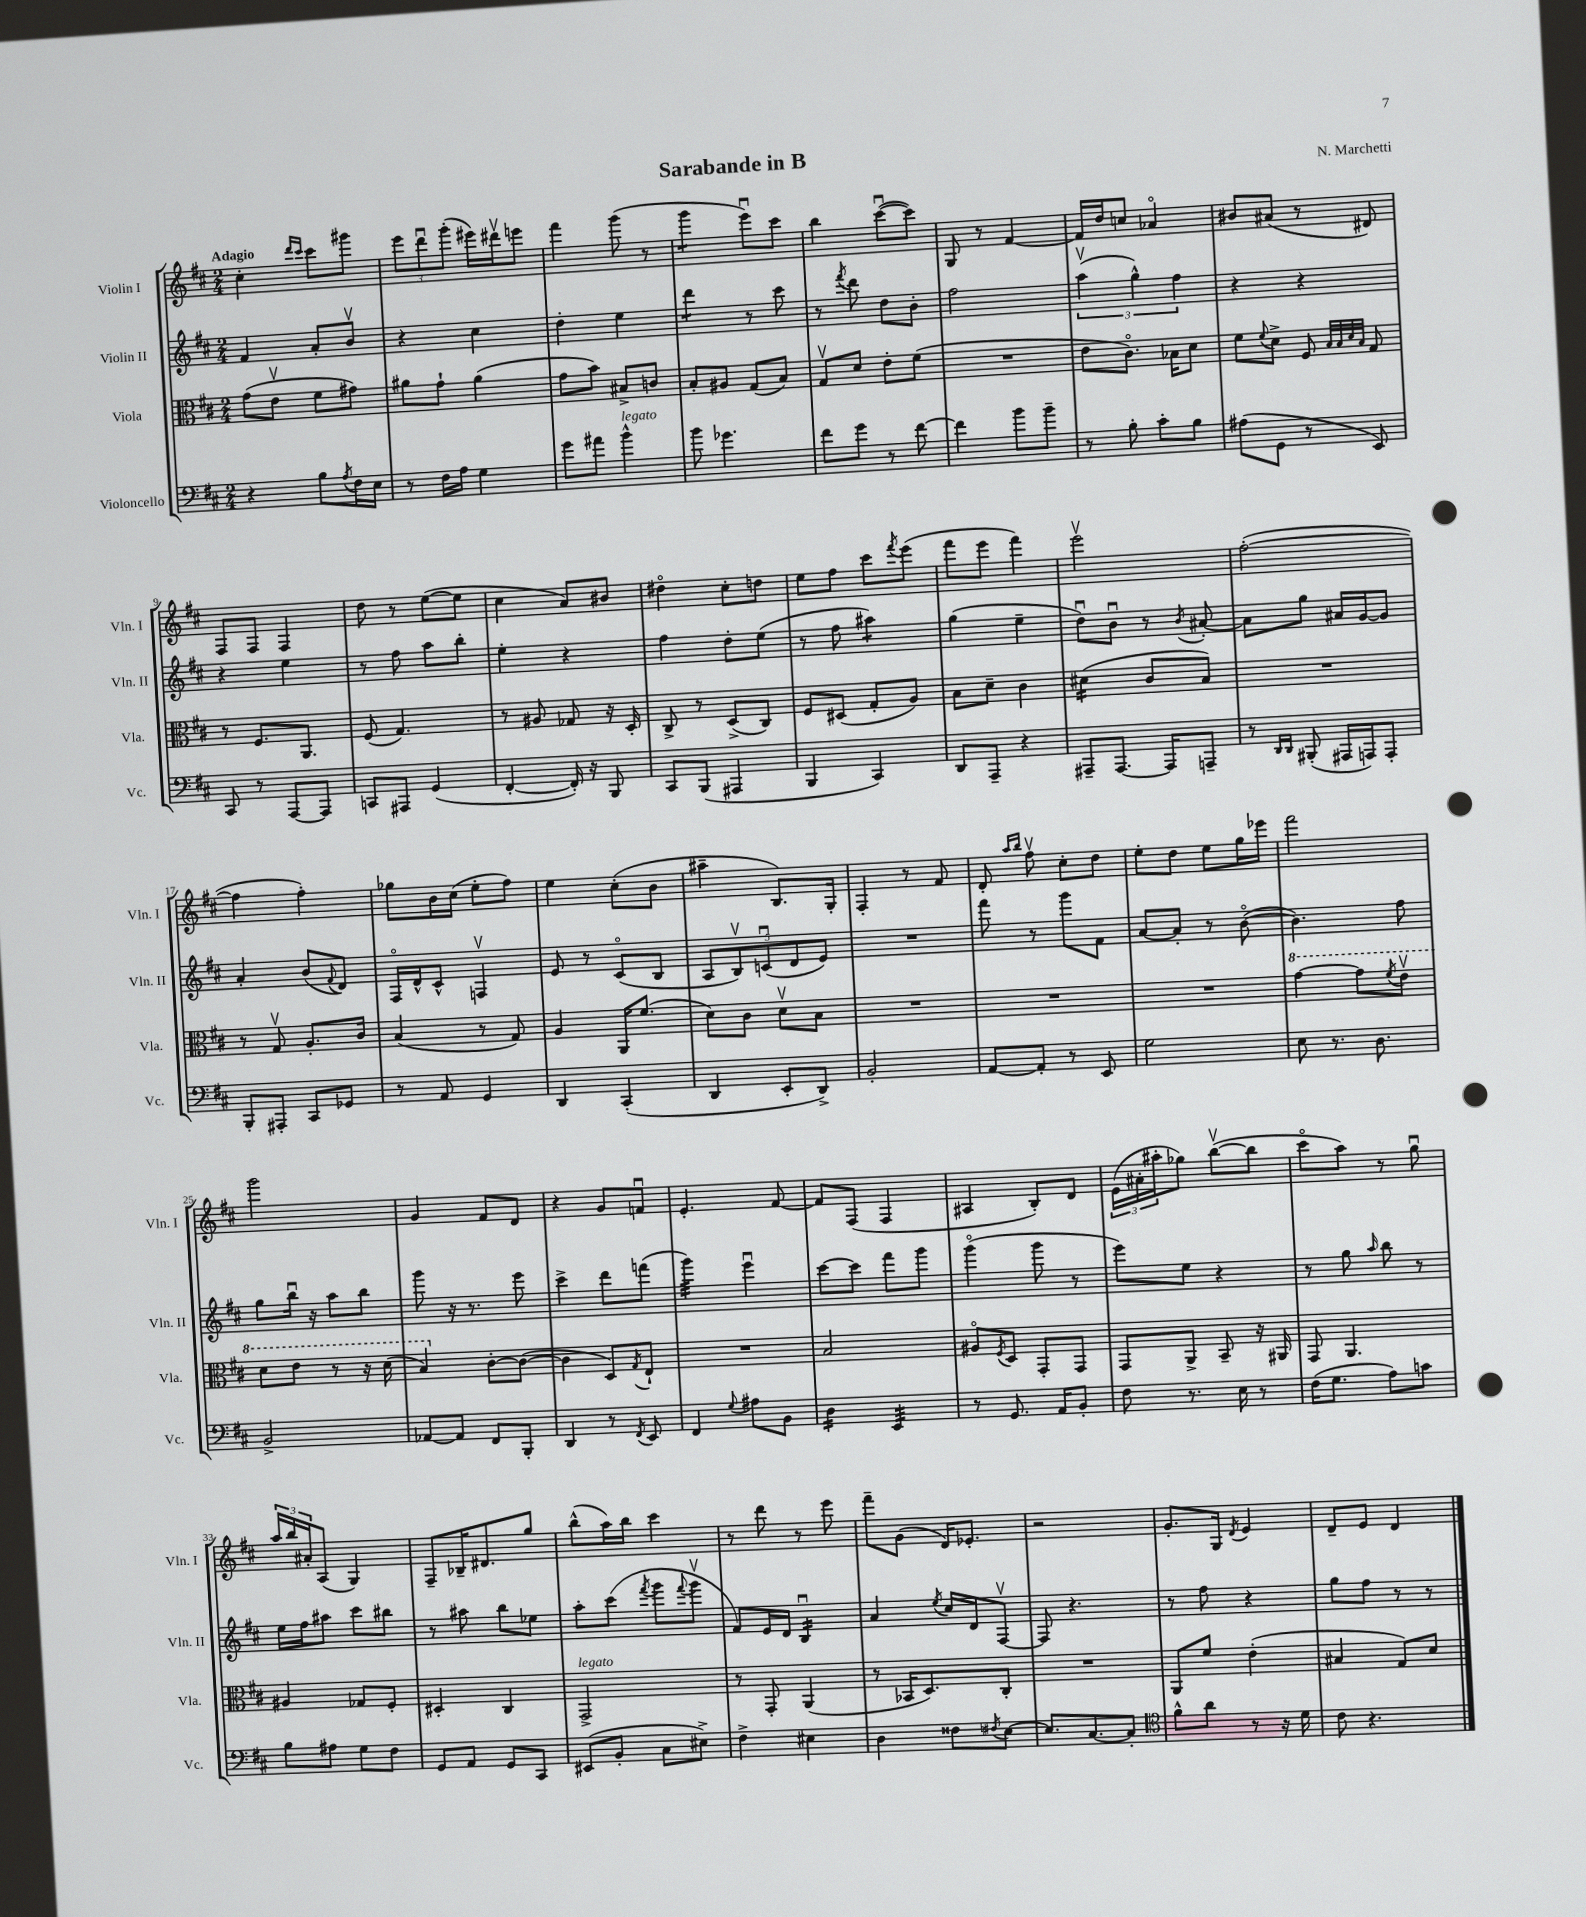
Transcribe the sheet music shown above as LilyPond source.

\header { title = "Sarabande in B" composer = "N. Marchetti" }
<<
\new StaffGroup <<
\new Staff = "s0" \with { instrumentName = "Violin I" shortInstrumentName = "Vln. I" } {
    \clef treble \key d \major \numericTimeSignature \time 2/4 \tempo "Adagio"
    cis''4-. \grace { d'''16 cis'''16 } cis'''8 gis'''8 |
    \tuplet 3/2 { e'''8 d'''8\downbow g'''8-.( } eis'''16) dis'''16\upbow e'''8 |
    fis'''4 g'''8( r8 |
    g'''4:8 e'''8\downbow) cis'''8 |
    b''4 cis'''8~\downbow( cis'''8) |
    g8 r8 fis'4~ |
    fis'16 d''16 c''8 aes'4\flageolet |
    bis'8 ais'8( r8 dis'8) |
    fis8 fis8 fis4 |
    d''8 r8 e''8~( e''8 |
    cis''4 a'8) bis'8 |
    dis''4\flageolet cis''8-. d''8 |
    e''8 fis''8 cis'''8 \acciaccatura { fis'''8 } e'''8( |
    fis'''8 e'''8 fis'''4) |
    e'''2\upbow |
    fis''2~-.( |
    fis''4 fis''4-.) |
    ges''8 b'16 cis''16( e''8-. fis''8) |
    e''4 cis''8-.( b'8 |
    ais''4-- b8.) g16-. |
    fis4-. r8 fis'8 |
    d'8-. \grace { a''16 b''16 } fis''8\upbow cis''8-. d''8 |
    e''8-. d''8 e''8 g''16 ees'''16 |
    fis'''2 |
    g'''2 |
    g'4 fis'8 d'8 |
    r4 g'8 f'8\downbow |
    e'4.-. fis'8~ |
    fis'8 fis8( fis4 |
    ais4 b8-.) d'8 |
    \tuplet 3/2 { e'16( ais'16-. ais''16-. } ges''8) b''8~\upbow( b''8 |
    cis'''8\flageolet a''8) r8 g''8\downbow |
    \tuplet 3/2 { a''16 b''16 ais'16-. } a8( g4) |
    fis8-- bes16-- dis'8. g''8 |
    b''8-^( a''16) b''16 cis'''4 |
    r8 d'''8 r8 e'''8 |
    fis'''8-- g'8( d'16) ees'8.-. |
    r2 |
    g'8.-. g16 \acciaccatura { d'8 } e'4 |
    d'8-- e'8 d'4 \bar "|." |
}
\new Staff = "s1" \with { instrumentName = "Violin II" shortInstrumentName = "Vln. II" } {
    \clef treble \key d \major \numericTimeSignature \time 2/4
    fis'4 a'8-. b'8\upbow |
    r4 cis''4 |
    d''4-. e''4 |
    d'''4:8 r8 cis'''8 |
    r8 \acciaccatura { fis'''8 } d'''8 d''8 b'8-. |
    fis''2 |
    \tuplet 3/2 { a''4\upbow( g''4-^) fis''4 } |
    r4 r4 |
    r4 e''4 |
    r8 fis''8 a''8 b''8-. |
    e''4-. r4 |
    fis''4 d''8-. e''8( |
    r8 fis''8 ais''4:8) |
    g''4( e''4-- |
    d''8\downbow) b'8\downbow r8 \acciaccatura { b'8 } ais'8~-. |
    ais'8 g''8 ais'16 g'16~ g'8 |
    a'4-. b'8( \appoggiatura { fis'8 } d'8) |
    fis16\flageolet d'16-^ cis'8-^ f4\upbow |
    e'8 r8 cis'8\flageolet( b8 |
    \tuplet 5/4 { a8 b8\upbow) c'8\downbow( d'8 e'8) } |
    R2 |
    fis'''8 r8 g'''8 fis'8 |
    a'8~ a'8-. r8 b'8~\flageolet( |
    b'4.) fis''8 |
    g''8 b''16\downbow r16 a''8 b''8 |
    g'''8 r16 r8. e'''8 |
    cis'''4-> d'''8 f'''8( |
    g'''4:32) e'''4\downbow |
    cis'''8~ cis'''8 fis'''8 g'''8 |
    g'''4\flageolet( g'''8 r8 |
    e'''8) e''8 r4 |
    r8 g''8 \grace { a''16 } b''8 r8 |
    e''16 fis''16 ais''8 cis'''8 bis''8 |
    r8 ais''8 b''8 ees''8 |
    a''8-. cis'''8( \acciaccatura { fis'''8 } g'''8 \appoggiatura { fis'''8 } g'''8\upbow |
    fis'8) e'16 d'16 b4:16\downbow |
    a'4 \acciaccatura { e''8 } cis''16 d'16 fis8~\upbow |
    fis8 r4. |
    r8 fis''8 r4 |
    g''8 fis''8 r8 r8 \bar "|." |
}
\new Staff = "s2" \with { instrumentName = "Viola" shortInstrumentName = "Vla." } {
    \clef alto \key d \major \numericTimeSignature \time 2/4
    g'8( e'8\upbow fis'8 gis'8) |
    ais'8 g'8-! ais'4( |
    g'8 b'8) bis8-> c'8 |
    b8-. ais8 g8( b8) |
    g8\upbow d'8 e'8-. fis'8( |
    R2 |
    e'8 cis'8.\flageolet) bes16 d'8 |
    fis'8 \appoggiatura { fis'8 } d'8-> fis8 \grace { b32 b32 d'32 b32 } g8 |
    r8 fis8. a,8. |
    fis8( g4.) |
    r8 ais8 ges8 r16 d16-. |
    cis8-> r8 d8->( cis8) |
    fis8 dis8( g8-. a8) |
    b8 d'8-- cis'4 |
    dis'4:16( cis'8 b8) |
    R2 |
    r8 g8\upbow a8.-. cis'16 |
    b4( r8 g8) |
    a4 a,16 fis'8.( |
    d'8) cis'8 d'8\upbow b8 |
    R2 |
    R2 |
    R2 |
    \ottava #1 g''4~ g''8 \acciaccatura { fis''8 } e''8\upbow |
    d''8 e''8 r8 r16 d''16( |
    b'4) \ottava #0 cis'8~-. cis'8~( |
    cis'4 d8) \acciaccatura { g8 } e8-! |
    R2 |
    b2 |
    ais8\flageolet \acciaccatura { fis8 } d8 g,8-. g,8 |
    g,8 a,8-> b,8-- r16 ais,16 |
    g,8 a,4. |
    ais4 ges8 fis8-. |
    dis4-. cis4 |
    g,2->^\markup { \italic "legato" } |
    r8 g,8-. a,4( |
    r8 bes,16 d8.) cis8-. |
    R2 |
    a,8 fis'8 e'4-.( |
    bis4 g8) d'8 \bar "|." |
}
\new Staff = "s3" \with { instrumentName = "Violoncello" shortInstrumentName = "Vc." } {
    \clef bass \key d \major \numericTimeSignature \time 2/4
    r4 b8 \acciaccatura { a8 } fis16 e16 |
    r8 fis16 a16 g4 |
    g'8 ais'8 b'4-^^\markup { \italic "legato" } |
    b'8 ges'4. |
    fis'8 g'8 r8 fis'8~ |
    fis'4 b'8 b'8-- |
    r8 b8-. cis'8-. b8 |
    ais8( g,8 r8 e,8) |
    cis,8 r8 a,,8~ a,,8 |
    c,8 ais,,8 g,4( |
    fis,4~-. fis,16-.) r16 b,,8 |
    cis,8 b,,8( ais,,4 |
    b,,4 cis,4) |
    d,8 a,,8-- r4 |
    ais,,8-- ais,,8.~ ais,,16 a,,8-- |
    r8 \grace { d,16 d,16 } bis,,8-.( ais,,16 a,,16) a,,8-. |
    b,,8-. ais,,8-. cis,8 ges,8 |
    r8 a,8 g,4 |
    d,4 cis,4-.( |
    d,4 e,8-. d,8->) |
    b,2-. |
    a,8~ a,8-. r8 e,8 |
    g2 |
    e8 r8. d8. |
    b,2-> |
    aes,8~ aes,8 fis,8 b,,8-. |
    d,4 r8 \acciaccatura { fis,8 } e,8 |
    fis,4 \appoggiatura { g8 } ais8 b,8 |
    d4:16 e,4:32 |
    r8 g,8. a,16 b,8-. |
    fis8 r8. e16 r8 |
    fis16( g8. a8) c'8 |
    b8 ais8 g8 fis8 |
    g,8 a,8 g,8 cis,8 |
    eis,8( b,8-. cis8 eis8->) |
    fis4-> eis4 |
    d4 fisis8 \acciaccatura { fis8 } e8~ |
    e8. cis8.~ cis8-. |
    \clef tenor fis'8-^ a'8 r8 r16 d'16 |
    cis'8 r4. \bar "|." |
}
>>
>>
